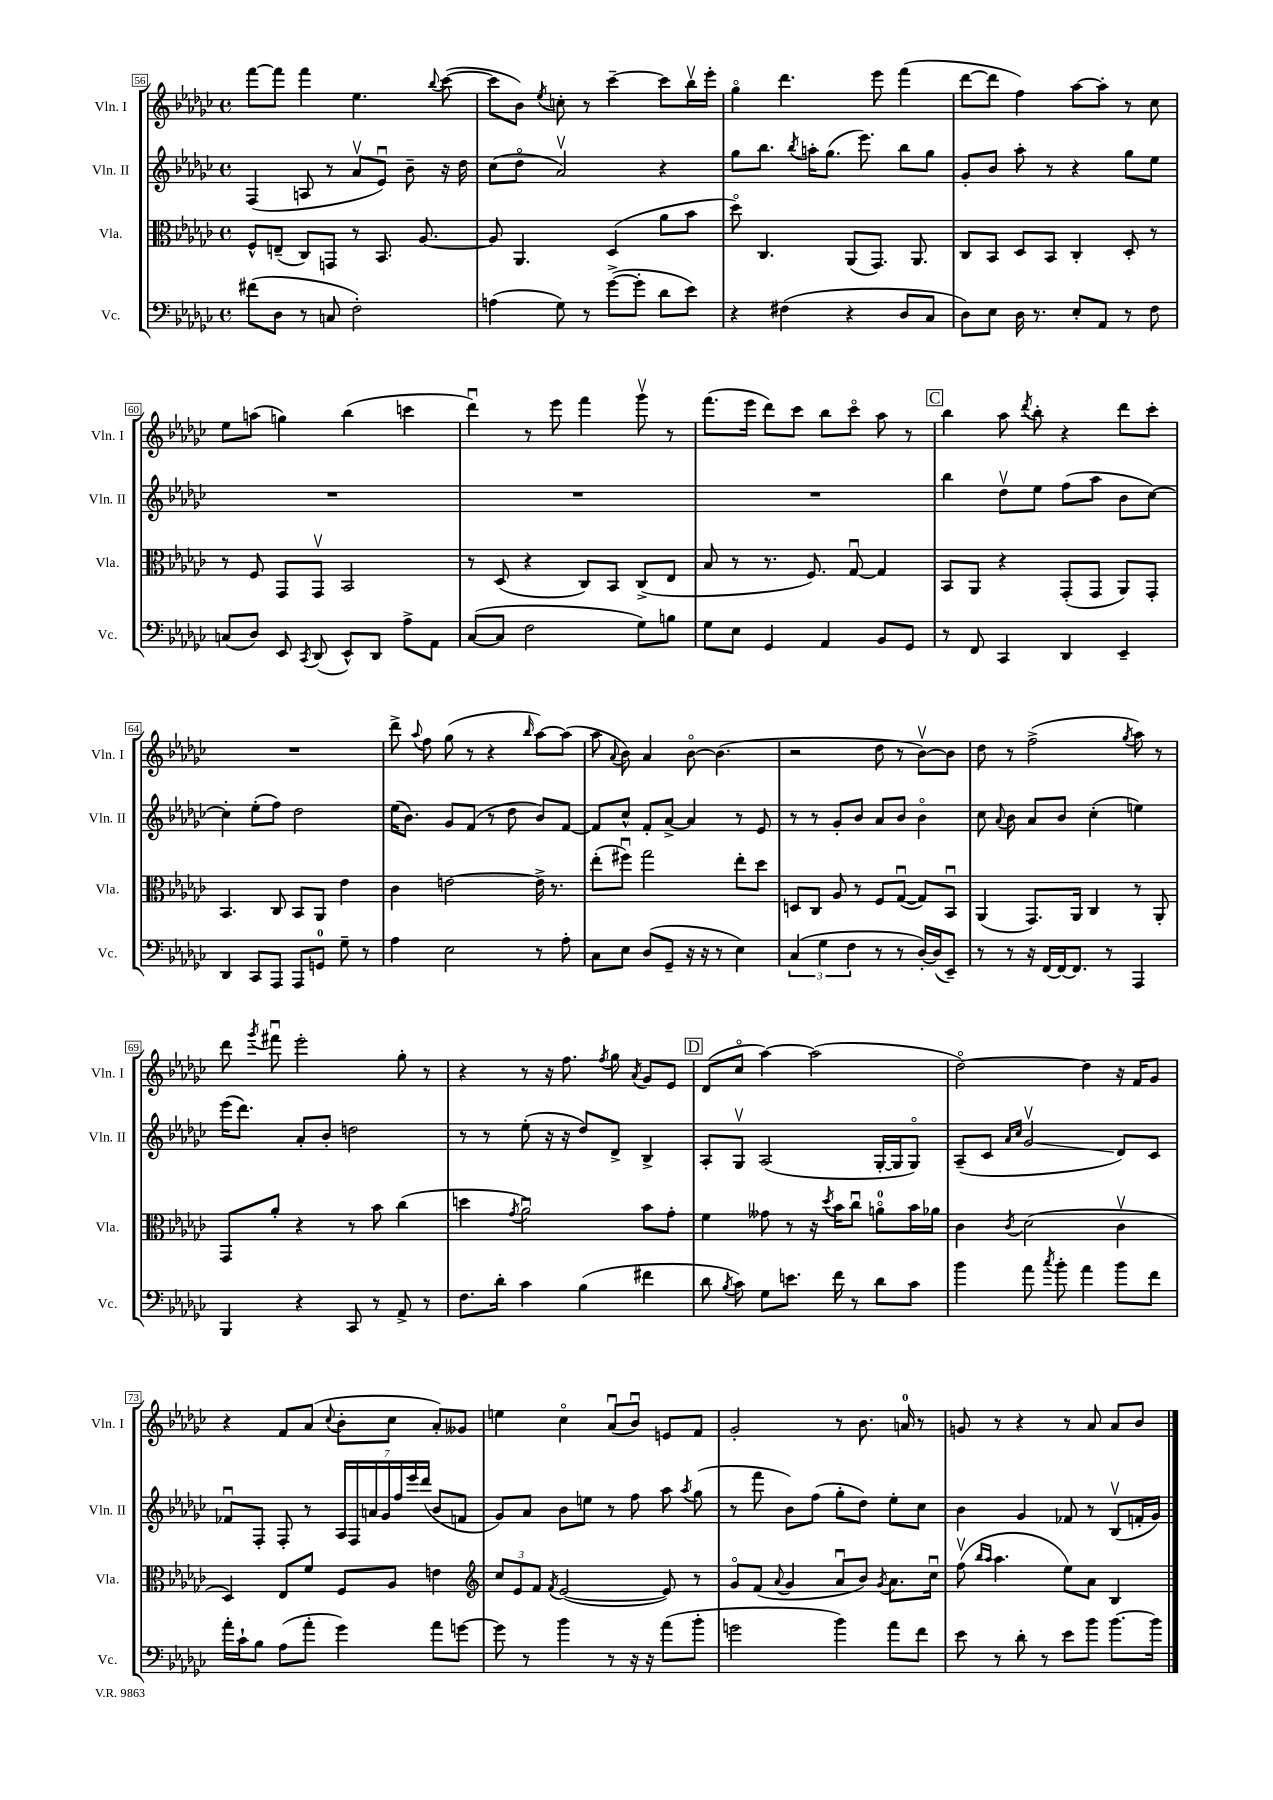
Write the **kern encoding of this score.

**kern	**kern	**kern	**kern
*staff4	*staff3	*staff2	*staff1
*clefF4	*clefC3	*clefG2	*clefG2
*k[b-e-a-d-g-c-]	*k[b-e-a-d-g-c-]	*k[b-e-a-d-g-c-]	*k[b-e-a-d-g-c-]
*M4/4	*M4/4	*M4/4	*M4/4
*met(c)	*met(c)	*met(c)	*met(c)
(8f#	8F^^	(4F	[8fff
8D-	(8E~	.	8fff]
8r	8C-)	8A	4fff
8C	8GG	8r	.
2F')	8r	8a-v	4.ee-
.	8.BB-	8e-u)	.
.	.	8b-~	.
.	[8.A-	.	.
.	.	.	8qqbb-
.	.	16r	([8ccc-
.	.	16dd-	.
=	=	=	=
(4A	8A-]	(8cc-	8ccc-]
.	4.AA-	8dd-o	8b-)
.	.	.	8qee-
8G-)	.	2a-v)	8cc'
8r	.	.	8r
([8g-^	(4D-	.	[4ccc-~
8g-']	.	.	.
8d-	8a-	4r	8ccc-]
8e-)	8b-	.	16bb-v
.	.	.	16eee-'
=	=	=	=
4r	8dd-o)	8gg-	4gg-o
.	4.C-	8.bb-	.
(4F#	.	.	4.ddd-
.	.	8qbb-	.
.	.	16aa'	.
.	.	(8.gg-	.
4r	(8AA-	.	.
.	.	8.eee-)	.
.	8.GG-)	.	8eee-
8D-	.	8bb-	(4fff
.	8.AA-	.	.
8C-	.	8gg-	.
=	=	=	=
8D-)	8C-	8g-'	[8ddd-
8E-	8BB-	8b-	8ddd-]
16D-	8D-	8aa-'	4ff)
8.r	.	.	.
.	8BB-	8r	.
8E-'	4C-'	4r	[8aa-
8AA-	.	.	8aa-']
8r	8D-'	8gg-	8r
8F	8r	8ee-	8cc-
=	=	=	=
(8C	8r	1r	8ee-
8D-)	8F	.	(8aa
8EE-	8GG-	.	4gg)
8qCC-	.	.	.
(8DD-	8GG-v	.	.
8EE-^^)	2BB-	.	(4bb-
8DD-	.	.	.
8A-^	.	.	4ccc
8AA-	.	.	.
=	=	=	=
([8C-	8r	1r	4ddd-u)
8C-]	(8D-	.	.
2F	4r	.	8r
.	.	.	8eee-
.	8C-)	.	4fff
.	8BB-	.	.
8G-)	(8C-^	.	8ggg-v
8B	8E-	.	8r
=	=	=	=
8G-	8B-	1r	(8.fff
8E-	8r	.	.
.	.	.	16eee-
4GG-	8.r	.	8ddd-)
.	.	.	8ccc-
.	8.F)	.	.
4AA-	.	.	8bb-
.	[8G-u	.	8ccc-o
8BB-	4G-]	.	8aa-
8GG-	.	.	8r
=	=	=	=
8r	8BB-	4bb-	4bb-
8FF	8AA-	.	.
4CC-	4r	8dd-v	8aa-
.	.	.	8qddd-
.	.	8ee-	8bb-'
4DD-	(8GG-'	(8ff	4r
.	8GG-	8aa-	.
4EE-~	8AA-)	8b-	8ddd-
.	8GG-'	[8cc-)	8ccc-'
=	=	=	=
4DD-	4.BB-	4cc-']	1r
8CC-	.	(8ee-'	.
8AAA-	8C-	8ff)	.
8AAA-	8BB-	2dd-	.
8GG	8AA-	.	.
8G-~	4e-	.	.
8r	.	.	.
=	=	=	=
4A-	4c-	(16ee-	8ddd-^
.	.	8.b-)	.
.	.	.	8qqaa-
.	.	.	8ff
2E-	[2e	8g-	(8gg-
.	.	(8f	8r
.	.	8r	4r
.	.	8dd-	.
.	.	.	16qqbb-
8r	16e^]	8b-)	[8aa-)
.	8.r	.	.
8A-'	.	[8f	(8aa-]
=	=	=	=
8C-	(8ee-'	8f]	8aa-
.	.	.	8qqa-
8E-	8ff#u)	8cc-^^	8b-)
(8D-	2gg-	8f'	4a-
8GG-~	.	[8a-^	.
16r	.	4a-]	[8b-o
16r	.	.	.
8r	.	.	(4.b-]
4E-)	8ee-'	8r	.
.	8dd-	8e-	.
=	=	=	=
(6C-	8D	8r	2r
.	8C-	8r	.
6G-	.	.	.
.	8A-	8g-'	.
6F	.	.	.
.	8r	8b-	.
8r	8F	8a-	8dd-
8r	([8G-u	8b-	8r
[16D-')	8G-])	4b-o	[8b-v)
(16D-]	.	.	.
8EE-~)	8BB-u	.	8b-]
=	=	=	=
8r	(4AA-	8cc-	8dd-
.	.	8qqa-	.
8r	.	8b-	8r
16r	8.GG-)	8a-	(2ff^
[16FF	.	.	.
16FF_	.	8b-	.
8.FF]	16AA-	.	.
.	4C-	(4cc-'	.
8r	.	.	.
.	.	.	8qgg-
4AAA-	8r	4ee)	8aa-)
.	8AA-'	.	8r
=	=	=	=
4BBB-	8GG-	(16eee-	8ddd-
.	.	8.ddd-)	.
.	.	.	8qggg-
.	8a-'	.	8fff#u
4r	4r	8a-'	2eee-'
.	.	8b-'	.
8CC-	8r	2dd	.
8r	8b-	.	.
8AA-^	(4cc-	.	8gg-'
8r	.	.	8r
=	=	=	=
8.F	4dd	8r	4r
.	.	8r	.
16d-'	.	.	.
.	8qg-	.	.
4c-	2a-u)	(8ee-'	8r
.	.	16r	16r
.	.	16r	8.ff
(4B-	.	8dd-)	.
.	.	.	8qff
.	.	8d-^	8gg-
.	.	.	8qa-
4f#	8b-	4B-^	8g-
.	8g-'	.	8e-
=	=	=	=
8d-	4f	8A-'	(8d-
8qB-	.	.	.
8c-)	.	8G-v	8cc-o
8G-	8g--	(2A-	[4aa-)
8.e	8r	.	.
.	16r	.	(2aa-]
.	8qdd-	.	.
16f	16b-	.	.
8r	8cc-u	.	.
8d-	8ao	[16G-'	.
.	.	16G-]	.
8c-	16b-	8G-o)	.
.	16a-	.	.
=	=	=	=
4b-	4c-	(8A-~	[2dd-o)
.	.	8c-	.
.	.	16qqa-	.
.	8qc-	16qqcc-	.
8a-	(2d-	2g-v	.
8qcc-	.	.	.
8b-'	.	.	.
4a-	.	.	4dd-]
8b-	4c-v	8d-)	16r
.	.	.	16f
8f	.	8c-	8g-
=	=	=	=
16a-'	4D-)	8f-u	4r
16c-`	.	.	.
8B-	.	8F'	.
(8A-	8E-	8F'	8f
8a-'	8f	8r	(8a-
.	.	.	8qqcc-
4g-)	8F	28A-	8b-'
.	.	28F	.
.	.	28a	.
.	.	28g-	.
.	8A-	.	8cc-
.	.	28ff	.
.	.	28eee-	.
.	.	(28ddd-	.
8a-	4e	8b-	8a-')
[8g	.	8f	8g--
=	=	=	=
*	*clefG2	*	*
8g]	12cc-	8g-)	4ee
.	12e-	.	.
8r	.	8a-	.
.	12f	.	.
.	8qf	.	.
4b-	([2e-	8b-	4cc-o
.	.	8ee	.
8r	.	8r	(8a-u
16r	.	8ff	8b-u)
16r	.	.	.
(8a-	8e-])	8aa-	8e
.	.	8qaa-	.
8b-'	8r	(8gg-	8f
=	=	=	=
2g	8g-o	8r	2g-'
.	(8f	8fff	.
.	8qqa-	.	.
.	4g-	8b-)	.
.	.	(8ff	.
4b-)	8a-u	8gg-'	8r
.	8b-)	8dd-)	8.b-
.	8qg-	.	.
8a-	8.a-	8ee-'	.
.	.	.	16a
8f	.	8cc-	8r
.	16cc-u	.	.
=	=	=	=
8e-	(8ffv	4b-	8g
.	16qqbb-	.	.
.	16qqaa-	.	.
8r	4.aa-	.	8r
8d-'	.	4g-	4r
8r	.	.	.
8e-	8ee-)	8f-	8r
8b-	8a-	8r	8a-
[8.b-	4B-	(8B-v	8a-
.	.	16f'	8b-
16b-]	.	16g-)	.
==	==	==	==
*-	*-	*-	*-
